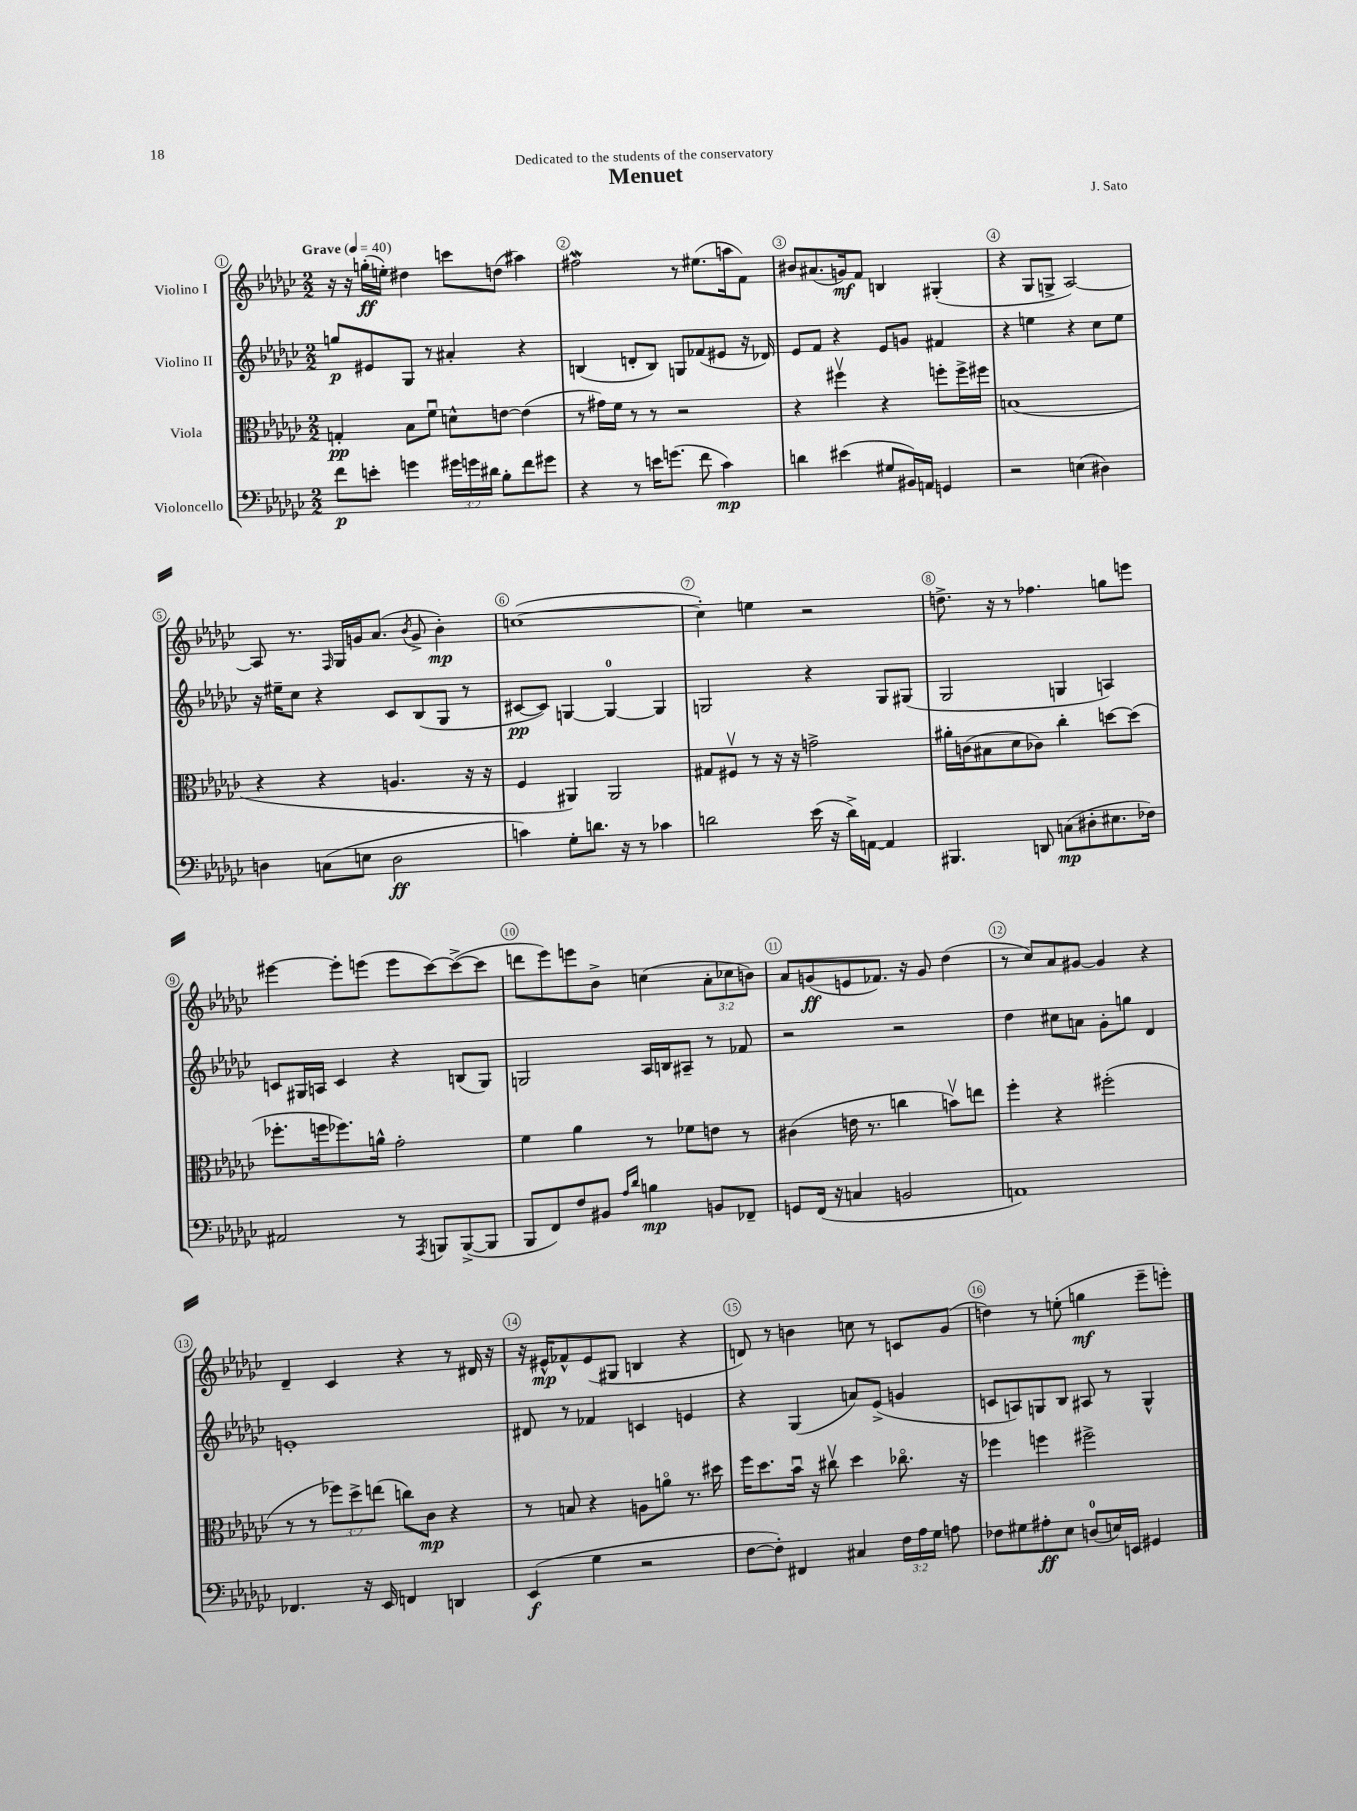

**kern	**dynam	**kern	**dynam	**kern	**dynam	**kern	**dynam
*part4	*part4	*part3	*part3	*part2	*part2	*part1	*part1
*staff4	*staff4	*staff3	*staff3	*staff2	*staff2	*staff1	*staff1
*I"Violoncello	*	*I"Viola	*	*I"Violino II	*	*I"Violino I	*
*clefF4	*	*clefC3	*	*clefG2	*	*clefG2	*
*k[b-e-a-d-g-c-]	*	*k[b-e-a-d-g-c-]	*	*k[b-e-a-d-g-c-]	*	*k[b-e-a-d-g-c-]	*
*M2/2	*	*M2/2	*	*M2/2	*	*M2/2	*
*MM40	*	*MM40	*	*MM40	*	*MM40	*
=1	=1	=1	=1	=1	=1	=1	=1
!	!	!	!	!	!	!LO:TX:a:B:t=Grave	!
8f\L	p	4Gn'/	pp	8ggn/L	p	16r	.
.	.	.	.	.	.	16r	.
8en'\J	.	.	.	8e#X/	.	(16ggn'\LL	ff
.	.	.	.	.	.	16een'\JJ)	.
4gn\	.	8B-\L	.	8G-/J	.	4dd#X\	.
.	.	8fu\J	.	8r	.	.	.
24g#X\LL	.	8dn^^\L	.	4a#X'/	.	8cccn\L	.
24gn\	.	.	.	.	.	.	.
24d#X\JJ	.	.	.	.	.	.	.
8B-'\L	.	[8en\J	.	.	.	(8ddn\J	.
8f\	.	(4e\]	.	4r	.	4aa#X\)	.
8g#X\J	.	.	.	.	.	.	.
=2	=2	=2	=2	=2	=2	=2	=2
4r	.	8r	.	(4Bn/	.	2ff#XW\	.
.	.	16g#X\LL)	.	.	.	.	.
.	.	16f\JJ	.	.	.	.	.
8r	.	8r	.	8dn'/L	.	.	.
16en\KL	.	8r	.	8B/J)	.	.	.
(8.gn\J	.	.	.	.	.	.	.
.	.	2r	.	8Gn/L	.	8r	.
8f\	.	.	.	(8f-X/	.	(8.ee#X\L	.
4c-\)	mp	.	.	8e#X/J	.	.	.
.	.	.	.	.	.	16aan\k	.
.	.	.	.	16r	.	8f\J)	.
.	.	.	.	16d-X/)	.	.	.
=3	=3	=3	=3	=3	=3	=3	=3
4dn\	.	4r	.	8e-/L	.	8b#X/L	.
.	.	.	.	8f/J	.	(8.a#X/	.
(4e#X\	.	4ff#Xv\	.	4r	.	.	.
.	.	.	.	.	.	16gn/k)	mf
.	.	.	.	.	.	8f/J	.
8G#X/L	.	4r	.	8e-/L	.	4Bn/	.
16BB#X/L)	.	.	.	8gn/J	.	.	.
16AAn/JJ	.	.	.	.	.	.	.
4GGn/	.	8ffn'\L	.	4f#X/	.	(4G#X'/	.
.	.	16ff^\L	.	.	.	.	.
.	.	16ff#X\JJ	.	.	.	.	.
=4	=4	=4	=4	=4	=4	=4	=4
2r	.	(1Bn	.	4r	.	4r	.
.	.	.	.	4een\	.	8G-/L	.
.	.	.	.	.	.	8Gn^/J	.
(4En\	.	.	.	4r	.	[2A-/)	.
4D#X\)	.	.	.	8cc-\L	.	.	.
.	.	.	.	8ee\J	.	.	.
!!LO:LB:g=z
=5	=5	=5	=5	=5	=5	=5	=5
4Dn\	.	4r	.	16r	.	8A-/]	.
.	.	.	.	16ee#X~\KL	.	.	.
.	.	.	.	8cc-\J	.	8.r	.
(8Cn\L	.	4r	.	4r	.	.	.
.	.	.	.	.	.	16qqF/	.
.	.	.	.	.	.	16G-/LL	.
8En\J	.	.	.	.	.	16gn/J	.
.	.	.	.	.	.	(8.a-/J	.
2D\	ff	4.An/	.	8c-/L	.	.	.
.	.	.	.	.	.	8qb-/	.
.	.	.	.	(8B-/	.	8g^/	.
.	.	.	.	8G-/J	.	4b-'\)	mp
.	.	16r	.	8r	.	.	.
.	.	16r	.	.	.	.	.
=6	=6	=6	=6	=6	=6	=6	=6
4cn\)	.	4F/	.	[8c#X/L	pp	([1ccn	.
.	.	.	.	8c#/J])	.	.	.
8G-'\L	.	4AA#X/)	.	[4Gn/	.	.	.
8.dn\J	.	.	.	.	.	.	.
.	.	2AA#/	.	4G/_	.	.	.
16r	.	.	.	.	.	.	.
8r	.	.	.	.	.	.	.
4c-X\	.	.	.	4G/]	.	.	.
=7	=7	=7	=7	=7	=7	=7	=7
2dn\	.	8G#X/L	.	2Gn/	.	4cc'\])	.
.	.	8F#Xv/J	.	.	.	.	.
.	.	8r	.	.	.	4een\	.
.	.	16r	.	.	.	.	.
.	.	16r	.	.	.	.	.
(16e-\	.	2gn^\	.	4r	.	2r	.
16r	.	.	.	.	.	.	.
16d^\LL)	.	.	.	.	.	.	.
[16AAn\JJ	.	.	.	.	.	.	.
4AA/]	.	.	.	8G/L	.	.	.
.	.	.	.	(8G#X/J	.	.	.
=8	=8	=8	=8	=8	=8	=8	=8
4.BBB#X/	.	16a#X'\LL	.	2G-/	.	8.ddn^\	.
.	.	(16cn\J	.	.	.	.	.
.	.	8B#X\	.	.	.	.	.
.	.	.	.	.	.	16r	.
.	.	8d-\	.	.	.	8r	.
8DDn/	.	8c-X\J)	.	.	.	4.ff-X\	.
(8Cn\L	mp	4cc-'\	.	4Gn/	.	.	.
8D#X'\	.	.	.	.	.	.	.
8.E#X\	.	[8ddn\L	.	4An/)	.	8ggn\L	.
.	.	(8dd\J]	.	.	.	8eeen\J	.
16F-X\Jk)	.	.	.	.	.	.	.
!!LO:LB:g=z
=9	=9	=9	=9	=9	=9	=9	=9
2AA#X/	.	8.ff-X'\L	.	8cn/L	.	[4eee#X\	.
.	.	.	.	16G#X/L	.	.	.
.	.	16ffn\k	.	16An/JJ	.	.	.
.	.	8.ff-X\)	.	4c/	.	8eee#'\L]	.
.	.	.	.	.	.	(8eeen\J	.
.	.	16an^^\Jk	.	.	.	.	.
8r	.	2g-'\	.	4r	.	8eee\L	.
8qAAA-/	.	.	.	.	.	.	.
8BBBn/L	.	.	.	.	.	[8ccc-\)	.
([8BBB^/	.	.	.	(8Bn/L	.	(8ccc-^\_	.
8BBB/J]	.	.	.	8G#/J)	.	8ccc-\J]	.
=10	=10	=10	=10	=10	=10	=10	=10
8BBB-/L	.	4f\	.	2Gn/	.	8dddn\L	.
8FF/)	.	.	.	.	.	8eee-\)	.
8F/	.	4a-\	.	.	.	8eeen\	.
8BB#X/J	.	.	.	.	.	8b-^\J	.
16qqA-/LL	.	.	.	.	.	.	.
16qqd-/JJ	.	.	.	.	.	.	.
4Bn\	mp	8r	.	16A-/LL	.	(4ccn\	.
.	.	.	.	16Bn/J	.	.	.
.	.	8f-X\L	.	8A#X~/J	.	.	.
8BBn/L	.	8en\J	.	8r	.	12a-'\L	.
.	.	.	.	.	.	12cc-X\	.
8FF-X~/J	.	8r	.	8f-X/	.	.	.
.	.	.	.	.	.	12bn\J)	.
=11	=11	=11	=11	=11	=11	=11	=11
8GGn/L	.	(4c#X\	.	2r	.	8a-/L	.
(16FF/Jk	.	.	.	.	.	(8gn/	ff
16r	.	.	.	.	.	.	.
4Cn/	.	16en\	.	.	.	8en/	.
.	.	8.r	.	.	.	.	.
.	.	.	.	.	.	8.f-X/J)	.
2BBn/	.	4ccn\	.	2r	.	.	.
.	.	.	.	.	.	16r	.
.	.	.	.	.	.	8g/	.
.	.	8bnv\L)	.	.	.	(4dd-\	.
.	.	8een\J	.	.	.	.	.
=12	=12	=12	=12	=12	=12	=12	=12
1AAn)	.	4ff'\	.	4dd-\	.	8r	.
.	.	.	.	.	.	8cc-/L)	.
.	.	4r	.	8cc#X\L	.	8a-/	.
.	.	.	.	8an\J	.	[8g#X/J	.
.	.	(2ff#X'\	.	8g-'\L	.	4g#/]	.
.	.	.	.	8ggn\J	.	.	.
.	.	.	.	4d-/	.	4r	.
!!LO:LB:g=z
=13	=13	=13	=13	=13	=13	=13	=13
4.FF-X/	.	8r	.	1en'	.	4d-~/	.
.	.	8r	.	.	.	.	.
.	.	12ff-X\L)	.	.	.	4c-/	.
.	.	12dd-^\	.	.	.	.	.
16r	.	.	.	.	.	.	.
.	.	(12een\J	.	.	.	.	.
16EE-/	.	.	.	.	.	.	.
4FFn/	.	8ccn\L)	.	.	.	4r	.
.	.	8c-\J	mp	.	.	.	.
4DDn/	.	4r	.	.	.	8r	.
.	.	.	.	.	.	16d#X/	.
.	.	.	.	.	.	16r	.
=14	=14	=14	=14	=14	=14	=14	=14
(4EE-/	f	8r	.	8d#X/	.	16r	.
.	.	.	.	.	.	16e#X^^/KL	mp
.	.	8Bn/	.	8r	.	8f-X^^/	.
4G-\	.	4r	.	4f-X/	.	(8e#/	.
.	.	.	.	.	.	8G#X/J	.
2r	.	8An\L	.	4cn/	.	4Bn/	.
.	.	8an\J	.	.	.	.	.
.	.	8.r	.	4en/	.	4r	.
.	.	16dd#X\	.	.	.	.	.
=15	=15	=15	=15	=15	=15	=15	=15
[8F\L	.	16ff\KL	.	4r	.	8dn/)	.
.	.	8.dd-\	.	.	.	.	.
8F'\J])	.	.	.	.	.	8r	.
4FF#X/	.	16b-u\Jk	.	(4G-/	.	4bn\	.
.	.	16r	.	.	.	.	.
.	.	8cc#Xv\	.	.	.	.	.
4C#X/	.	4dd-\	.	8an/L)	.	8ccn\	.
.	.	.	.	(8e-^/J	.	8r	.
24F\LL	.	8.cc-X\	.	4gn/	.	8cn/L	.
24A-\	.	.	.	.	.	.	.
24G-\JJ	.	.	.	.	.	.	.
8An\	.	.	.	.	.	(8g-/J	.
.	.	16r	.	.	.	.	.
=16	=16	=16	=16	=16	=16	=16	=16
8F-X\L	.	4ff-X\	.	8cn/L	.	4ddn\)	.
8G#X\	.	.	.	8An/)	.	.	.
8A#X'\	ff	4ffn\	.	8Gn/	.	8r	.
8E-\J	.	.	.	8B-/J	.	(8een'\	.
(8Dn/L	.	2ff#X^\	.	8A#X/	.	4ggn\	mf
16En/L)	.	.	.	8r	.	.	.
16EEn/JJ	.	.	.	.	.	.	.
4GG#X/	.	.	.	4G^^/	.	8eee-~\L	.
.	.	.	.	.	.	8eeen'\J)	.
==	==	==	==	==	==	==	==
*-	*-	*-	*-	*-	*-	*-	*-
